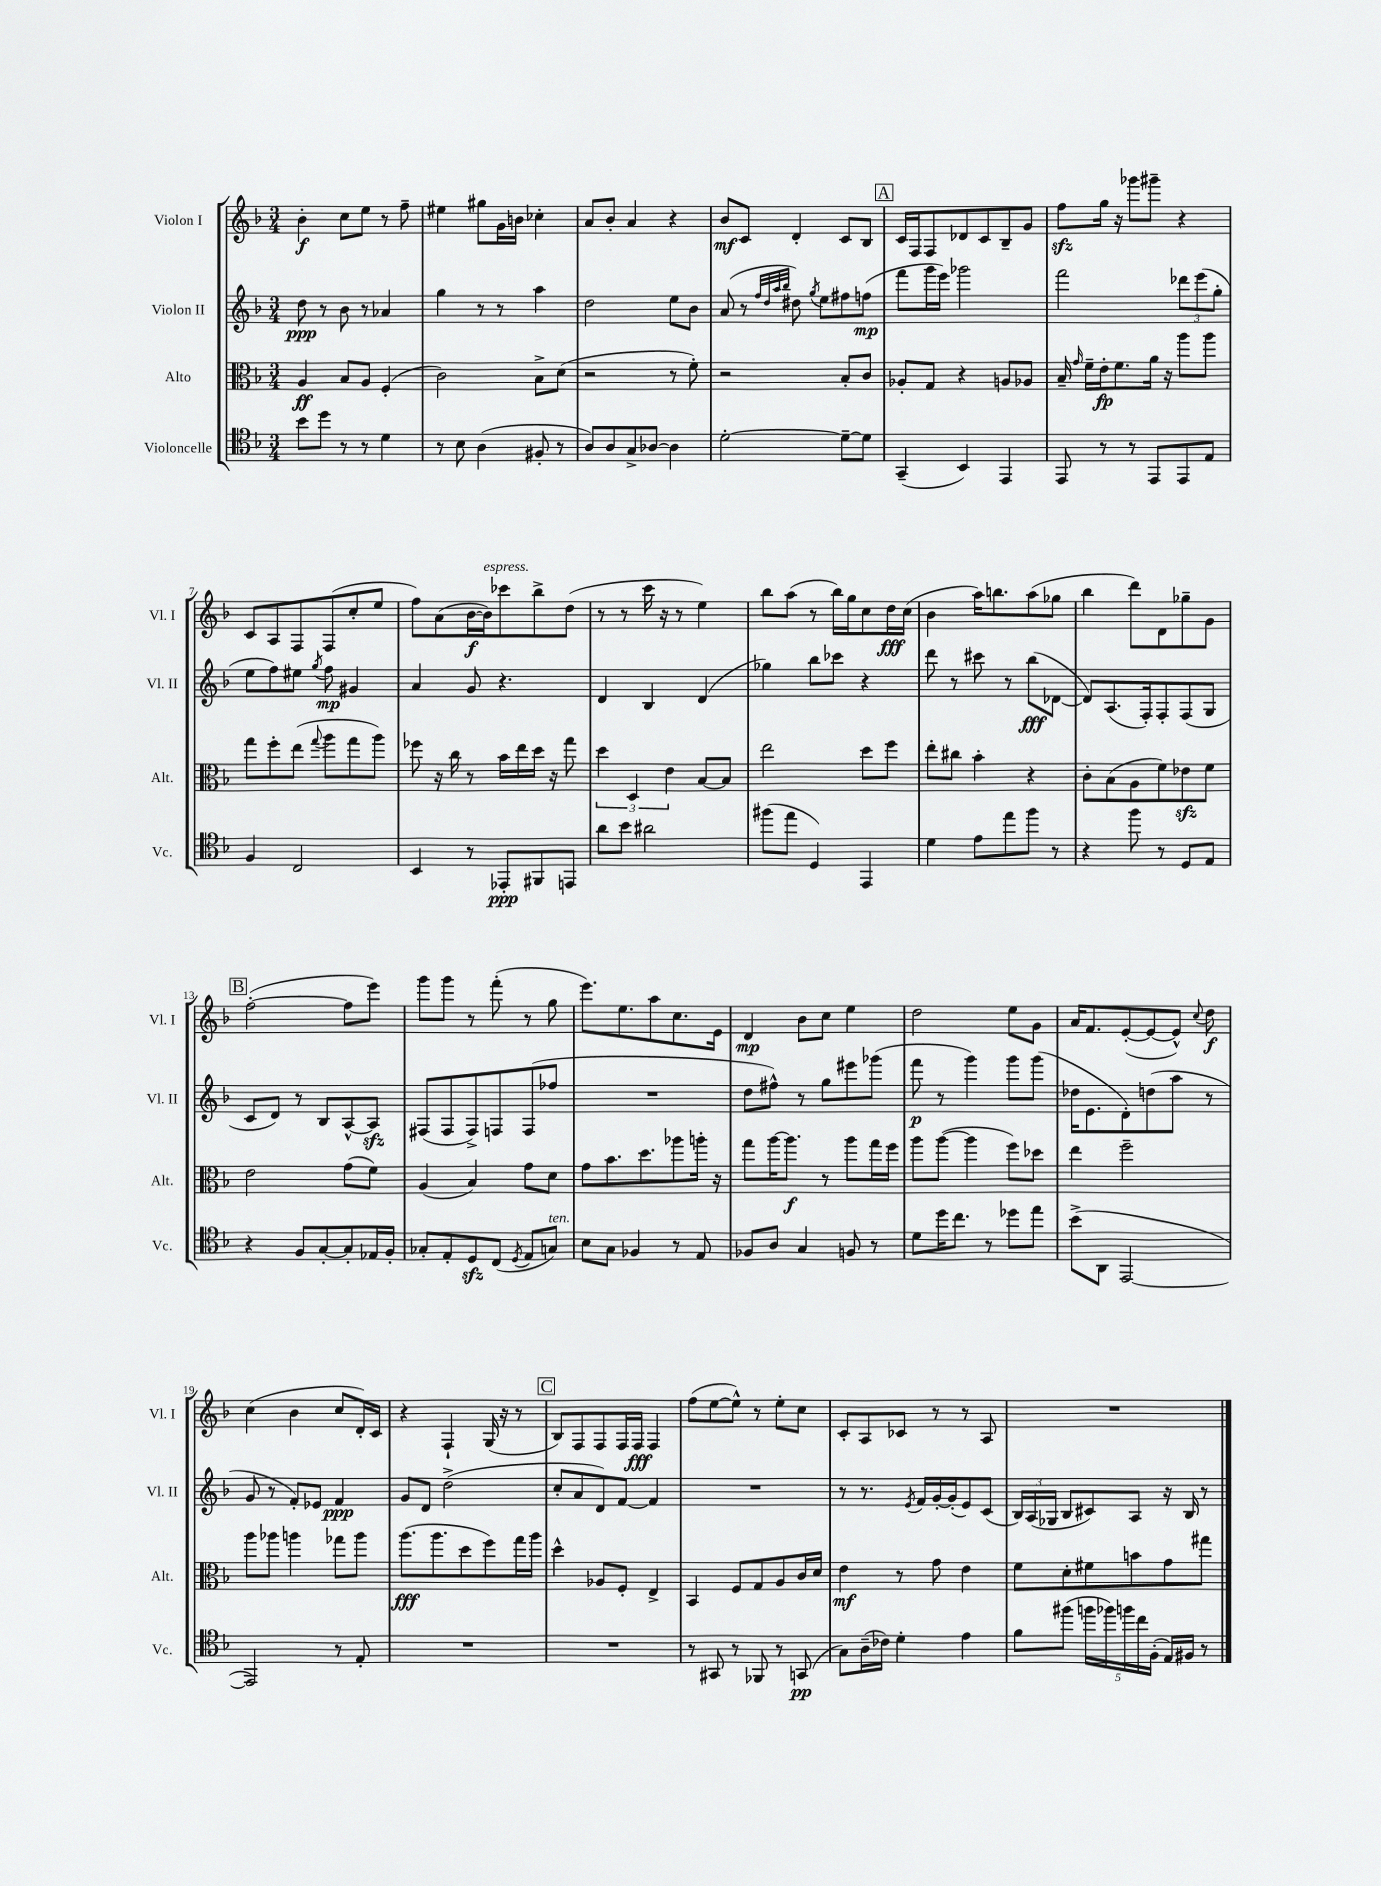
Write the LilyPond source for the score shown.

<<
\new StaffGroup <<
\new Staff = "s0" \with { instrumentName = "Violon I" shortInstrumentName = "Vl. I" } {
    \clef treble \key f \major \numericTimeSignature \time 3/4
    \autoBeamOff bes'4-.\f c''8[ e''8] r8 f''8-- |
    eis''4 gis''8[ g'16 b'16] ces''4-. |
    a'8[ bes'8]-. a'4 r4 |
    bes'8[\mf c'8] d'4-. c'8[ bes8] |
    \mark \markup { \box "A" } c'16[ f16 f8 des'8 c'8 bes8-- g'8] |
    f''8[\sfz g''16] r16 ges'''8[ gis'''8]-- r4 |
    c'8[ a8 f8 f8( c''8-. e''8] |
    f''8[) a'8( bes'16~\f bes'16^\markup { \italic "espress." }) ces'''8 bes''8-> d''8]( |
    r8 r8 c'''16 r16 r8 e''4) |
    bes''8[ a''8]( r8 bes''16[) g''16 c''8 d''16\fff c''16]( |
    bes'4 a''16[) b''8. a''8( ges''8] |
    bes''4 d'''8[) d'8 ges''8-- g'8] |
    \mark \markup { \box "B" } f''2~-.( f''8[ e'''8]) |
    g'''8[ g'''8] r8 f'''8-.( r8 g''8 |
    e'''8.[) e''8. a''8 c''8. e'16] |
    d'4\mp bes'8[ c''8] e''4 |
    d''2 e''8[ g'8] |
    a'16[ f'8. e'8~-.( e'8~ e'8]-^) \appoggiatura { c''8 } d''8\f |
    c''4( bes'4 c''8[ d'16-.) c'16] |
    r4 f4-! g16( r16 r8 |
    \mark \markup { \box "C" } bes8[) f8 f8 f16 f16]\fff f4 |
    f''8[( e''8~ e''8]-^) r8 e''8[-. c''8] |
    c'8[-. a8 ces'8] r8 r8 a8 |
    R2. \bar "|." |
}
\new Staff = "s1" \with { instrumentName = "Violon II" shortInstrumentName = "Vl. II" } {
    \clef treble \key f \major \numericTimeSignature \time 3/4
    \autoBeamOff d''8\ppp r8 bes'8 r8 aes'4 |
    g''4 r8 r8 a''4 |
    d''2 e''8[ bes'8] |
    a'8( r8 \grace { f''32[ d''32 a''32 bes''32] } dis''8) \acciaccatura { g''8 } e''8[ fis''8 f''8]\mp( |
    \mark \markup { \box "A" } f'''8[ g'''16 e'''16]) ges'''2 |
    f'''2 \tuplet 3/2 { des'''8[ e'''8( g''8]-. } |
    e''8[ f''8) eis''8] \acciaccatura { g''8 } f''8\mp gis'4 |
    a'4 g'8 r4. |
    d'4 bes4 d'4( |
    ges''4) bes''8[ ces'''8] r4 |
    d'''8 r8 cis'''8 r8 bes''8[\fff( des'8]~ |
    des'8[) a8.( f16-.) f8-. f8( g8] |
    \mark \markup { \box "B" } c'8[ d'8]) r8 bes8[ a8~-^ a8]\sfz |
    fis8[( fis8 fis8->) f8 f8( fes''8] |
    R2. |
    d''8[ fis''8]-^) r8 g''8[ eis'''8 ges'''8]( |
    f'''8\p r8 g'''4) g'''8[ g'''8]( |
    des''16[ e'8. d'8-.) d''8( a''8] r8 |
    g'8 r8 f'8[-.) ees'8] f'4\ppp |
    g'8[ d'8] d''2->( |
    \mark \markup { \box "C" } c''8[-. a'8 d'8) f'8]~ f'4 |
    R2. |
    r8 r8. \acciaccatura { e'8 } f'16[ g'16~-. g'16-.( e'8) c'8]( |
    \tuplet 3/2 { bes16[) a16( ges16] } bes8[ cis'8) a8] r16 bes16 r8 \bar "|." |
}
\new Staff = "s2" \with { instrumentName = "Alto" shortInstrumentName = "Alt." } {
    \clef alto \key f \major \numericTimeSignature \time 3/4
    \autoBeamOff a4\ff bes8[ a8] f4-.( |
    c'2) bes8[-> d'8]( |
    r2 r8 f'8-.) |
    r2 bes8[-. c'8] |
    \mark \markup { \box "A" } aes8[-. g8] r4 a8[ aes8] |
    bes16-- \grace { g'16 } f'16[-- e'16-.\fp f'8. a'16] r16 a''8[ a''8] |
    g''8[ f''8-. e''8]( \appoggiatura { g''8 } a''8[ g''8 a''8]) |
    fes''8 r16 c''16 r8 bes'16[ e''16 d''16] r16 g''8 |
    \tuplet 3/2 { d''4 d4 e'4 } bes8[~ bes8] |
    e''2 d''8[ f''8] |
    e''8[-. cis''8] bes'4-. r4 |
    c'8[-. bes8( a8 f'8) ees'8\sfz f'8] |
    \mark \markup { \box "B" } e'2 g'8[( f'8]) |
    a4( bes4) g'8[ d'8] |
    g'8[ bes'8. d''8. aes''8 a''16]-. r16 |
    g''8[ a''16~ a''8.]\f r8 a''8[ g''16 f''16] |
    a''8[ a''8]~( a''4 f''8[) des''8] |
    e''4 f''2-- |
    a''8[ aes''8] a''4 ges''8[ a''8] |
    a''8.[\fff( a''8. d''8 f''8) g''16 a''16] |
    \mark \markup { \box "C" } d''4-^ aes8[ f8]-. e4-> |
    bes,4 f8[ g8 a8 c'16 d'16] |
    e'4\mf r8 g'8 e'4 |
    f'8[ d'8-. fis'8 b'8 g'8 gis''8] \bar "|." |
}
\new Staff = "s3" \with { instrumentName = "Violoncelle" shortInstrumentName = "Vc." } {
    \clef tenor \key f \major \numericTimeSignature \time 3/4
    \autoBeamOff bes'8[ d''8] r8 r8 d'4 |
    r8 bes8 a4( fis8-. r8 |
    a8[) a8 g8-> aes8]~ aes4 |
    d'2~-. d'8[~-- d'8] |
    \mark \markup { \box "A" } g,4--( bes,4) e,4 |
    e,8 r8 r8 e,8[ e,8 e8] |
    f4 c2 |
    bes,4 r8 ees,8[-.\ppp fis,8 e,8] |
    a'8[ bes'8] ais'2 |
    fis''8[( e''8] d4) e,4 |
    d'4 e'8[ e''8 f''8] r8 |
    r4 f''8 r8 d8[ e8] |
    \mark \markup { \box "B" } r4 f8[ g8~-. g8-. ees16 f16]-. |
    ges8[-. e8-. d8\sfz c8]( \acciaccatura { d8 } e8[ g8]^\markup { \italic "ten." }) |
    bes8[ g8] fes4 r8 e8 |
    fes8[ a8] g4 f8 r8 |
    d'8[ d''16 c''8.] r8 des''8[ e''8] |
    bes'8[->( a,8] e,2~ |
    e,2) r8 e8-. |
    R2. |
    \mark \markup { \box "C" } R2. |
    r8 gis,8 r8 fes,8 r8 g,8\pp( |
    g8[) a16--( ces'16]) d'4-. e'4 |
    f'8[ fis''8]( \tuplet 5/4 { f''16[ fes''16) f''16 c''16 f16]-.( } e16[) fis16] r8 \bar "|." |
}
>>
>>
